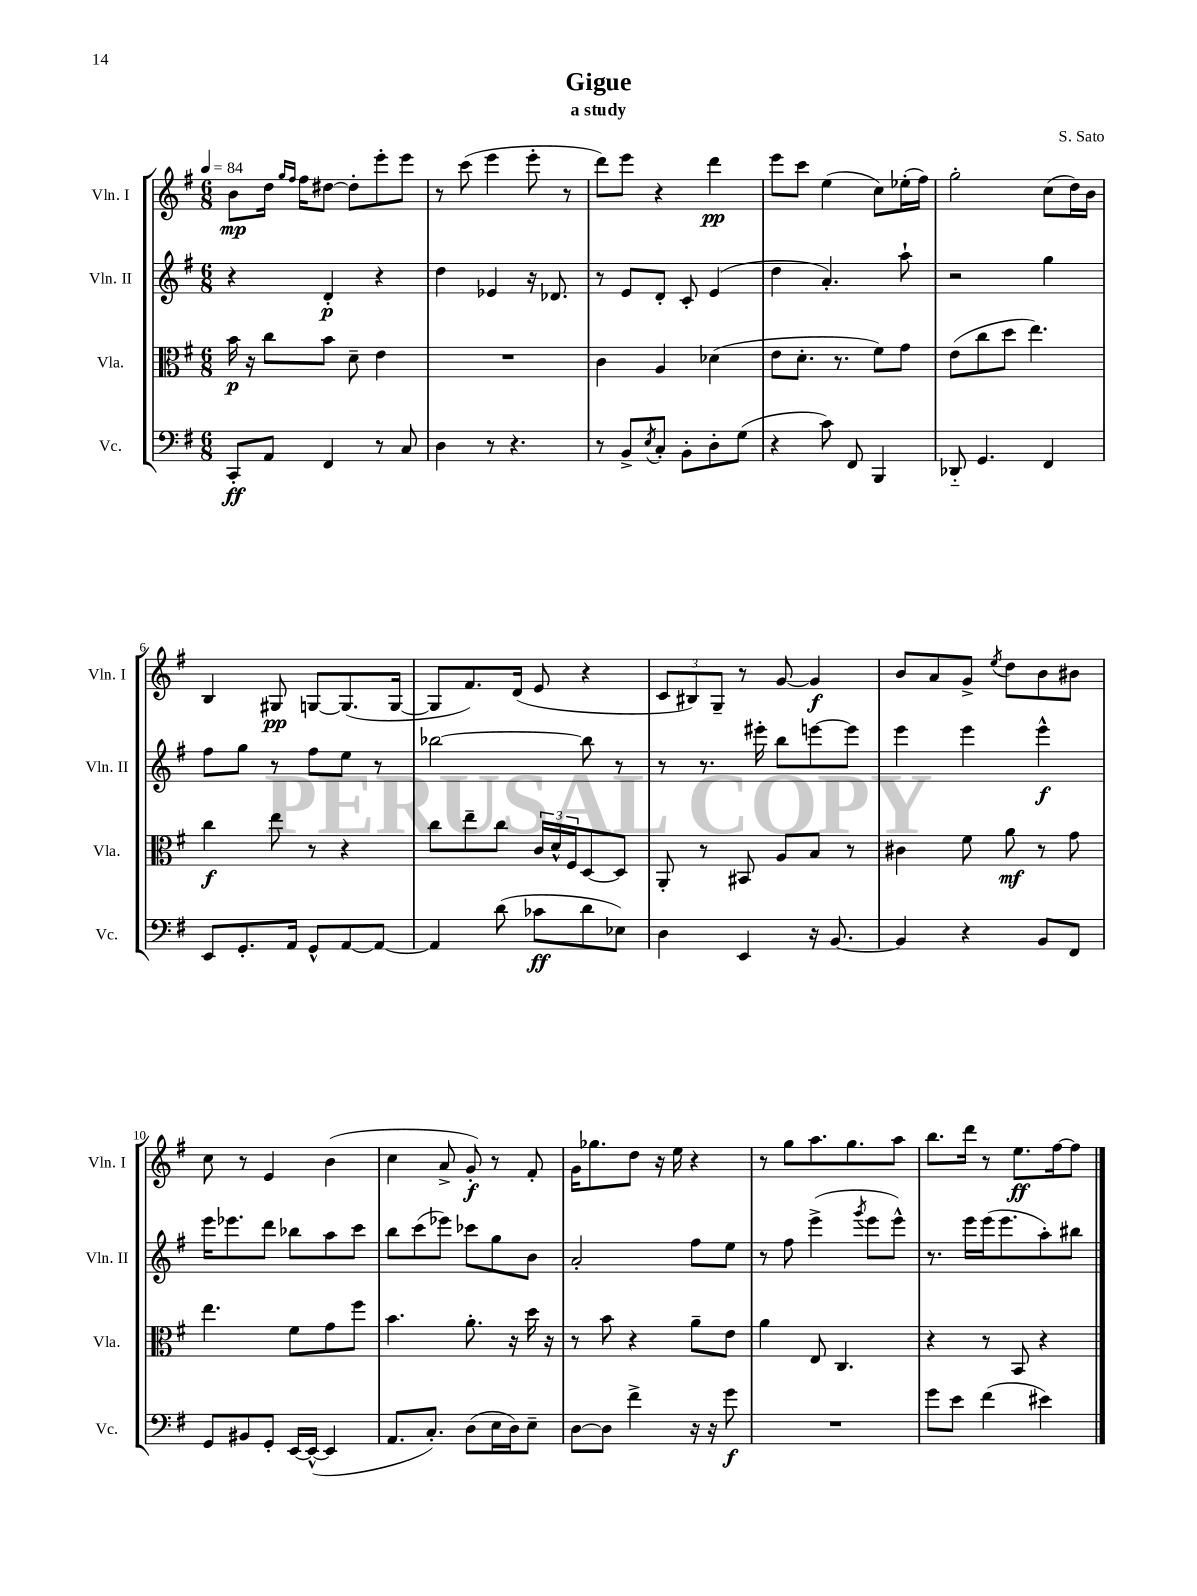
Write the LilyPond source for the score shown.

\header { title = "Gigue" composer = "S. Sato" subtitle = "a study" }
<<
\new StaffGroup <<
\new Staff = "s0" \with { instrumentName = "Vln. I" shortInstrumentName = "Vln. I" } {
    \clef treble \key g \major \numericTimeSignature \time 6/8 \tempo 4 = 84
    b'8\mp d''16 \grace { g''16 fis''16 } fis''16 dis''8~ dis''8-. e'''8-. e'''8 |
    r8 c'''8( e'''4 e'''8-. r8 |
    d'''8) e'''8 r4 d'''4\pp |
    e'''8 c'''8 e''4( c''8) ees''16-.( fis''16) |
    g''2-. c''8( d''16) b'16 |
    b4 gis8\pp g8~ g8.( g16~ |
    g8 fis'8.) d'16( e'8 r4 |
    \tuplet 3/2 { c'8 bis8) g8-- } r8 g'8~ g'4\f |
    b'8 a'8 g'8-> \acciaccatura { e''8 } d''8 b'8 bis'8 |
    c''8 r8 e'4 b'4( |
    c''4 a'8-> g'8-.\f) r8 fis'8-. |
    g'16 ges''8. d''8 r16 e''16 r4 |
    r8 g''8 a''8. g''8. a''8 |
    b''8. d'''16 r8 e''8.\ff fis''16~ fis''8 \bar "|." |
}
\new Staff = "s1" \with { instrumentName = "Vln. II" shortInstrumentName = "Vln. II" } {
    \clef treble \key g \major \numericTimeSignature \time 6/8
    r4 d'4-.\p r4 |
    d''4 ees'4 r16 des'8. |
    r8 e'8 d'8-. c'8-. e'4( |
    d''4 a'4.-.) a''8-! |
    r2 g''4 |
    fis''8 g''8 r8 fis''8 e''8 r8 |
    bes''2~ bes''8 r8 |
    r8 r8. eis'''16-. b''8 e'''8~ e'''8 |
    e'''4 e'''4 e'''4-^\f |
    e'''16 ees'''8. d'''8 bes''8 a''8 c'''8 |
    b''8 c'''8( ees'''8) ces'''8 g''8 b'8 |
    a'2-. fis''8 e''8 |
    r8 fis''8 e'''4->( \acciaccatura { g'''8 } e'''8 e'''8-^) |
    r8. e'''16 e'''16( e'''8. a''8-.) bis''8 \bar "|." |
}
\new Staff = "s2" \with { instrumentName = "Vla." shortInstrumentName = "Vla." } {
    \clef alto \key g \major \numericTimeSignature \time 6/8
    b'16\p r16 c''8 b'8 d'8-- e'4 |
    R2. |
    c'4 a4 des'4( |
    e'8 d'8.-. r8. fis'8) g'8 |
    e'8( c''8 d''8 e''4.) |
    c''4\f e''8 r8 r4 |
    c''8 e''8-- c''8 \tuplet 3/2 { c'16 d'16-^ fis16 } d8~ d8 |
    a,8-. r8 bis,8 a8 b8 r8 |
    cis'4 fis'8 a'8\mf r8 g'8 |
    e''4. fis'8 g'8 fis''8 |
    b'4. a'8.-. r16 d''16 r16 |
    r8 b'8 r4 a'8-- e'8 |
    a'4 e8 c4. |
    r4 r8 b,8 r4 \bar "|." |
}
\new Staff = "s3" \with { instrumentName = "Vc." shortInstrumentName = "Vc." } {
    \clef bass \key g \major \numericTimeSignature \time 6/8
    c,8-.\ff a,8 fis,4 r8 c8 |
    d4 r8 r4. |
    r8 b,8-> \acciaccatura { e8 } c8-. b,8-. d8-. g8( |
    r4 c'8) fis,8 b,,4 |
    des,8-_ g,4. fis,4 |
    e,8 g,8.-. a,16 g,8-^ a,8~ a,8~ |
    a,4 d'8( ces'8\ff d'8 ees8) |
    d4 e,4 r16 b,8.~ |
    b,4 r4 b,8 fis,8 |
    g,8 bis,8 g,8-. e,16~ e,16~-^( e,4 |
    a,8. c8.-.) d8( e16 d16) e8-- |
    d8~ d8 fis'4-> r16 r16 g'8\f |
    R2. |
    g'8 e'8 fis'4( eis'4) \bar "|." |
}
>>
>>
